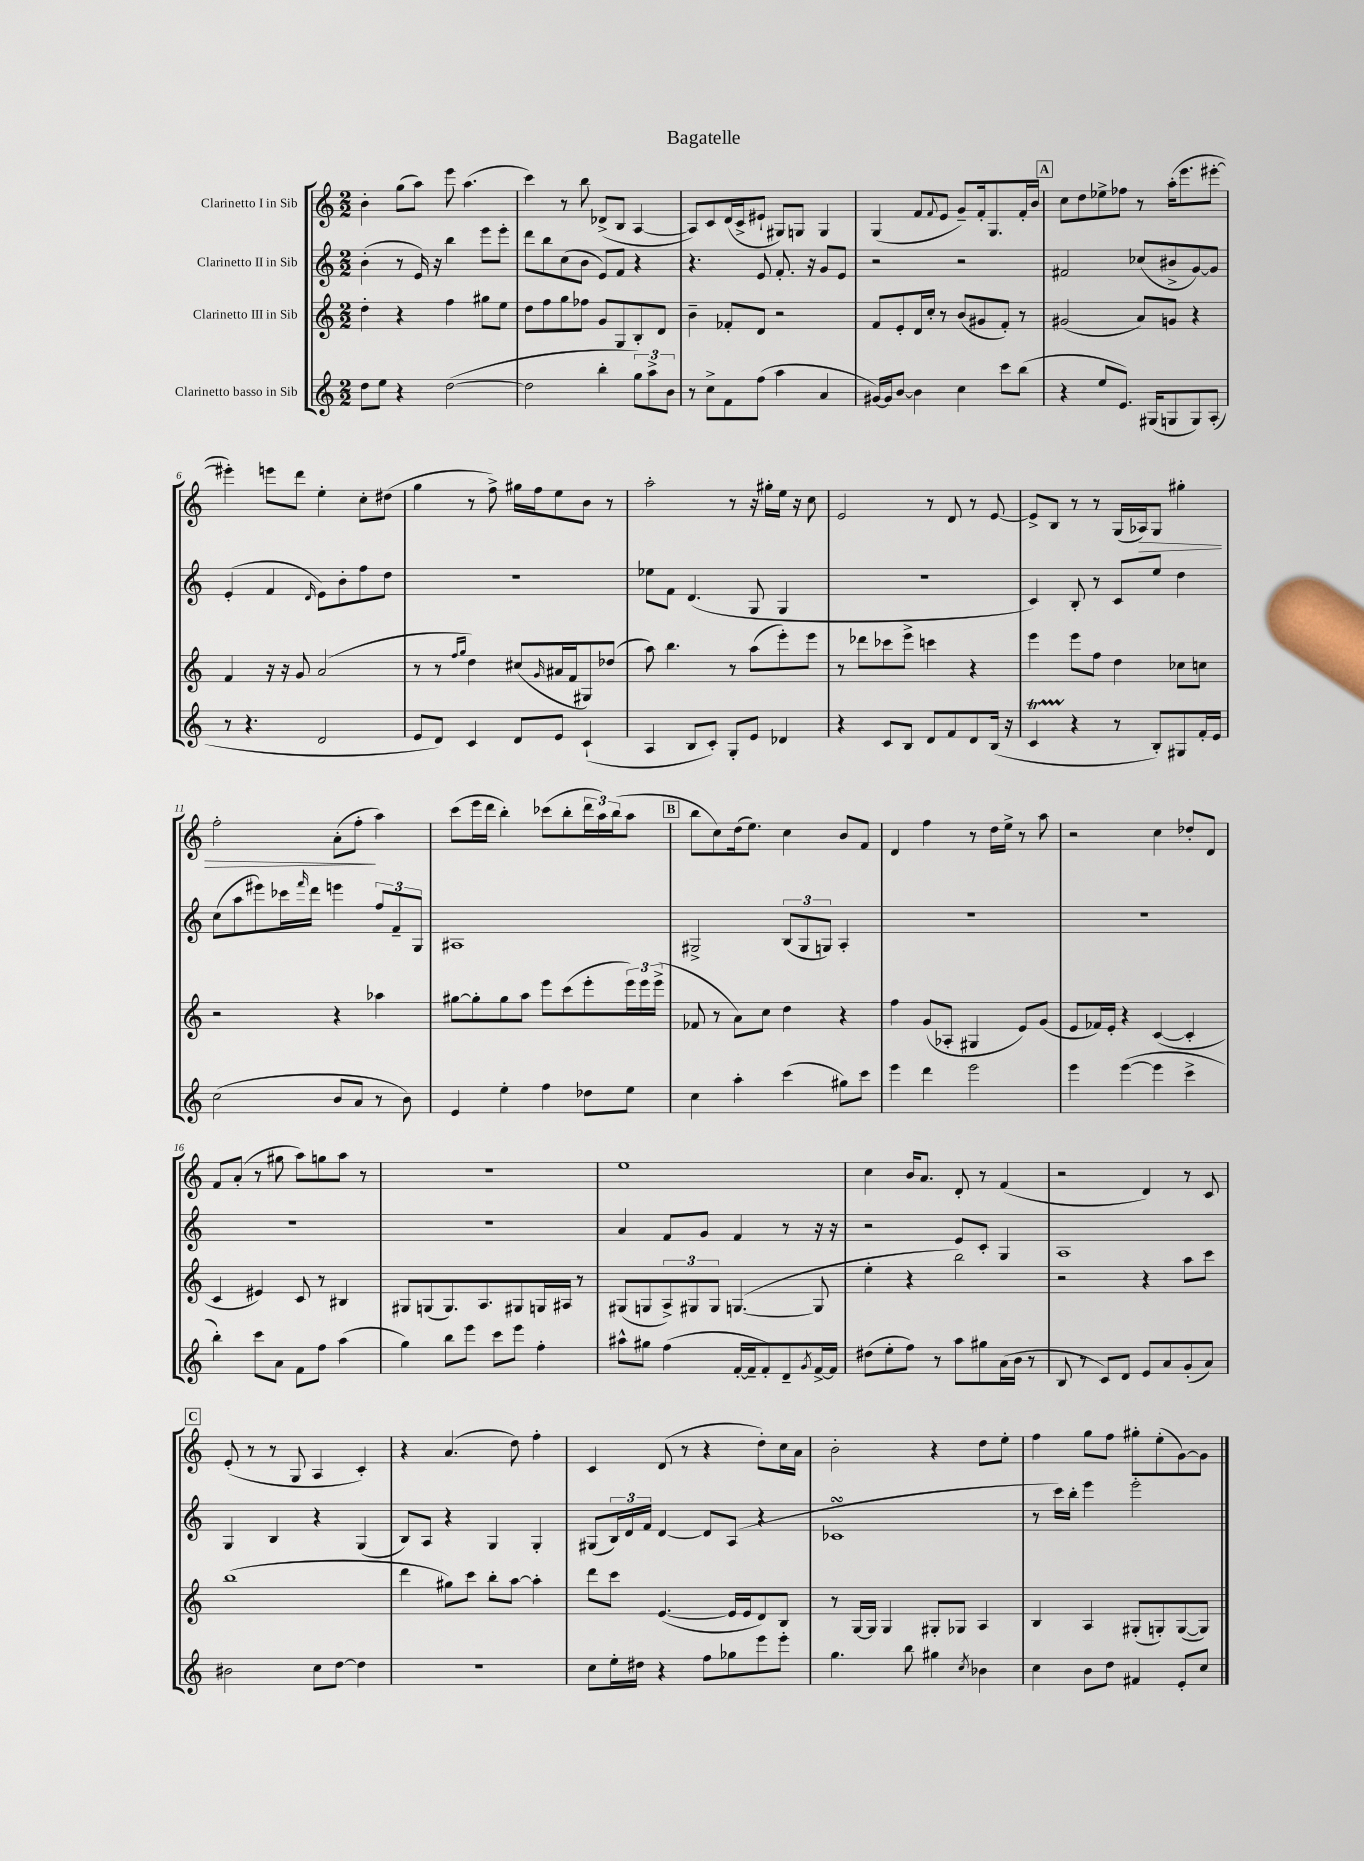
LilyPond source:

\header { title = "Bagatelle" }
<<
\new StaffGroup <<
\new Staff = "s0" \with { instrumentName = "Clarinetto I in Sib" } {
    \clef treble \key c \major \numericTimeSignature \time 2/2
    b'4-. g''8( a''8) e'''8 a''4.( |
    c'''4) r8 b''8 des'8->( b8 a4~ |
    a8) c'8 d'16( c'16-> eis'8-! gis8) g8 g4 |
    g4( f'8 \appoggiatura { f'8 } e'8 g'8--) f'16-. g8. f'16-. b'16 |
    \mark \markup { \box "A" } c''8 d''8 ees''8-> fes''8 r8 a''16-.( e'''8. eis'''8~-. |
    eis'''4-.) e'''8 d'''8 e''4-. c''8-. dis''8( |
    g''4 r8 f''8->) gis''16 f''16 e''8 b'8 r8 |
    a''2-. r8 r16 gis''16-. e''16 r16 c''8 |
    e'2 r8 d'8 r8 e'8~ |
    e'8-> b8 r8 r8 g16( aes16\>) g8 gis''4-. |
    f''2-. a'8-.( f''8-.\! a''4) |
    c'''8( e'''16 d'''16 b''4-.) ces'''8( b''8-. \tuplet 3/2 { d'''16 a''16) b''16( } a''8 |
    \mark \markup { \box "B" } b''8 c''8) d''16( e''8.) c''4 b'8 f'8 |
    d'4 f''4 r8 d''16 e''16-> r8 a''8 |
    r2 c''4 des''8-. d'8 |
    f'8 a'8-.( r8 gis''8 a''8) g''8 a''8 r8 |
    r1 |
    e''1 |
    c''4 b'16 a'8. d'8-. r8 f'4( |
    r2 d'4) r8 c'8 |
    \mark \markup { \box "C" } e'8-.( r8 r8 g8 a4 c'4-.) |
    r4 a'4.( d''8) f''4-. |
    c'4 d'8( r8 r4 d''8-.) c''16 a'16 |
    b'2-. r4 d''8 e''8-. |
    f''4 g''8 f''8 gis''8-. e''8-.( g'8~) g'8 \bar "|." |
}
\new Staff = "s1" \with { instrumentName = "Clarinetto II in Sib" } {
    \clef treble \key c \major \numericTimeSignature \time 2/2
    b'4-.( r8 e'16) r16 b''4 e'''8 e'''8-. |
    d'''8 b''8 c''8( b'8 e'8) f'8 r4 |
    r4. e'8 f'8.-. r16 g'8 e'8 |
    r2 r2 |
    \mark \markup { \box "A" } fis'2 ces''8( bis'8-> g'8~) g'8 |
    e'4-.( f'4 \grace { d'16 } e'8) b'8-. f''8 d''8 |
    r1 |
    ees''8 f'8 d'4.( g8 g4 |
    r1 |
    c'4) b8-. r8 c'8 e''8 d''4 |
    c''8( a''8 eis'''8) ces'''16 \grace { f'''16 } d'''16 e'''4 \tuplet 3/2 { f''8 f'8-- g8 } |
    ais1 |
    \mark \markup { \box "B" } gis2-> \tuplet 3/2 { b8( gis8 g8) } a4-. |
    R1 |
    R1 |
    R1 |
    R1 |
    a'4 f'8 g'8 f'4 r8 r16 r16 |
    r2 e'8 c'8-. g4 |
    a1 |
    \mark \markup { \box "C" } g4 b4 r4 g4( |
    b8) a8 r4 g4 g4-. |
    gis8( \tuplet 3/2 { b16) d'16 f'16 } d'4~ d'8 a8( r4 |
    ces'1\turn |
    r8 c'''16) b''16-. e'''4 e'''2-. \bar "|." |
}
\new Staff = "s2" \with { instrumentName = "Clarinetto III in Sib" } {
    \clef treble \key c \major \numericTimeSignature \time 2/2
    d''4-. r4 f''4 gis''8 e''8 |
    d''8 f''8 g''8 fes''8 g'8 g8 b8-. d'8 |
    b'4-- fes'8-. d'8 r2 |
    f'8 e'8-. d'16 c''16-. r8 b'8( gis'8 f'8-.) r8 |
    \mark \markup { \box "A" } gis'2( a'8) g'8 r4 |
    f'4 r16 r16 g'8 a'2( |
    r8 r8 \grace { f''16 g''16 } d''4) cis''8( \grace { g'16 } ais'16 f'16 gis8) des''8( |
    a''8) b''4. r8 a''8( e'''8-.) e'''8 |
    r8 des'''8 ces'''8 e'''8-> c'''4 r4 |
    e'''4 e'''8 f''8 d''4 ces''8 c''8 |
    r2 r4 aes''4 |
    gis''8~ gis''8-. gis''8 a''8 e'''8 c'''8( e'''8-. \tuplet 3/2 { e'''16) e'''16 e'''16->( } |
    \mark \markup { \box "B" } fes'8 r8 a'8) c''8 d''4 r4 |
    f''4 g'8( aes8-. gis4 e'8) g'8( |
    e'8 fes'16) e'16-. r4 c'4~( c'4-. |
    c'4 eis'4) c'8 r8 bis4 |
    gis8 g8( g8.) a8. gis8 g16 ais16 r8 |
    gis8( g8 \tuplet 3/2 { a8->) gis8 gis8 } g4.~( g8 |
    e''4-. r4 b''2) |
    r2 r4 a''8 c'''8 |
    \mark \markup { \box "C" } b''1( |
    d'''4 gis''8) c'''8 b''8-. a''8~ a''4-. |
    d'''8 c'''8 e'4.~( e'16 e'16 d'8) b8 |
    r8 g16~ g16 g4 gis8-. ges8 a4 |
    b4 a4 gis8-.( g8-.) g8~( g8) \bar "|." |
}
\new Staff = "s3" \with { instrumentName = "Clarinetto basso in Sib" } {
    \clef treble \key c \major \numericTimeSignature \time 2/2
    d''8 e''8 r4 d''2~( |
    d''2 b''4-. \tuplet 3/2 { g''8) a''8-> b'8 } |
    r8 c''8-> f'8 f''8( a''4 a'4 |
    gis'16~) gis'16 b'8~ b'4 c''4 c'''8 b''8( |
    \mark \markup { \box "A" } r4 e''8 e'8.) gis16( g8 g8) a8-.( |
    r8 r4. d'2 |
    e'8 d'8) c'4 d'8 e'8 c'4-!( |
    a4 b8 c'8-.) g8-. e'8 des'4 |
    r4 c'8 b8 d'8 f'8 d'8 b16( r16 |
    c'4\startTrillSpan r4\stopTrillSpan r8 b8-.) gis8 f'16-. e'16 |
    c''2( b'8 a'8 r8 b'8) |
    e'4 e''4-. f''4 des''8 e''8 |
    \mark \markup { \box "B" } c''4 a''4-. c'''4( gis''8) c'''8 |
    e'''4 d'''4 e'''2 |
    e'''4 e'''4~( e'''4 c'''4-> |
    b''4-.) c'''8 a'8 f'8 f''8 a''4( |
    g''4) b''8 e'''8 c'''8 e'''8 f''4-. |
    ais''8-^ gis''8 f''4( f'16~-. f'16-- f'8-.) d'8-- \acciaccatura { g'8 } f'16~-> f'16 |
    dis''8( e''8-. f''8) r8 a''8 gis''8 a'16( b'16 r8 |
    b8 r8 c'8) d'8 e'8 a'8 g'8-.( a'8) |
    \mark \markup { \box "C" } bis'2 c''8 d''8~ d''4 |
    R1 |
    c''8 e''16-. dis''16 r4 f''8 ges''8 e'''8 e'''8-. |
    g''4. b''8 gis''4 \acciaccatura { c''8 } bes'4 |
    c''4 b'8 d''8 fis'4 e'8-. c''8 \bar "|." |
}
>>
>>
